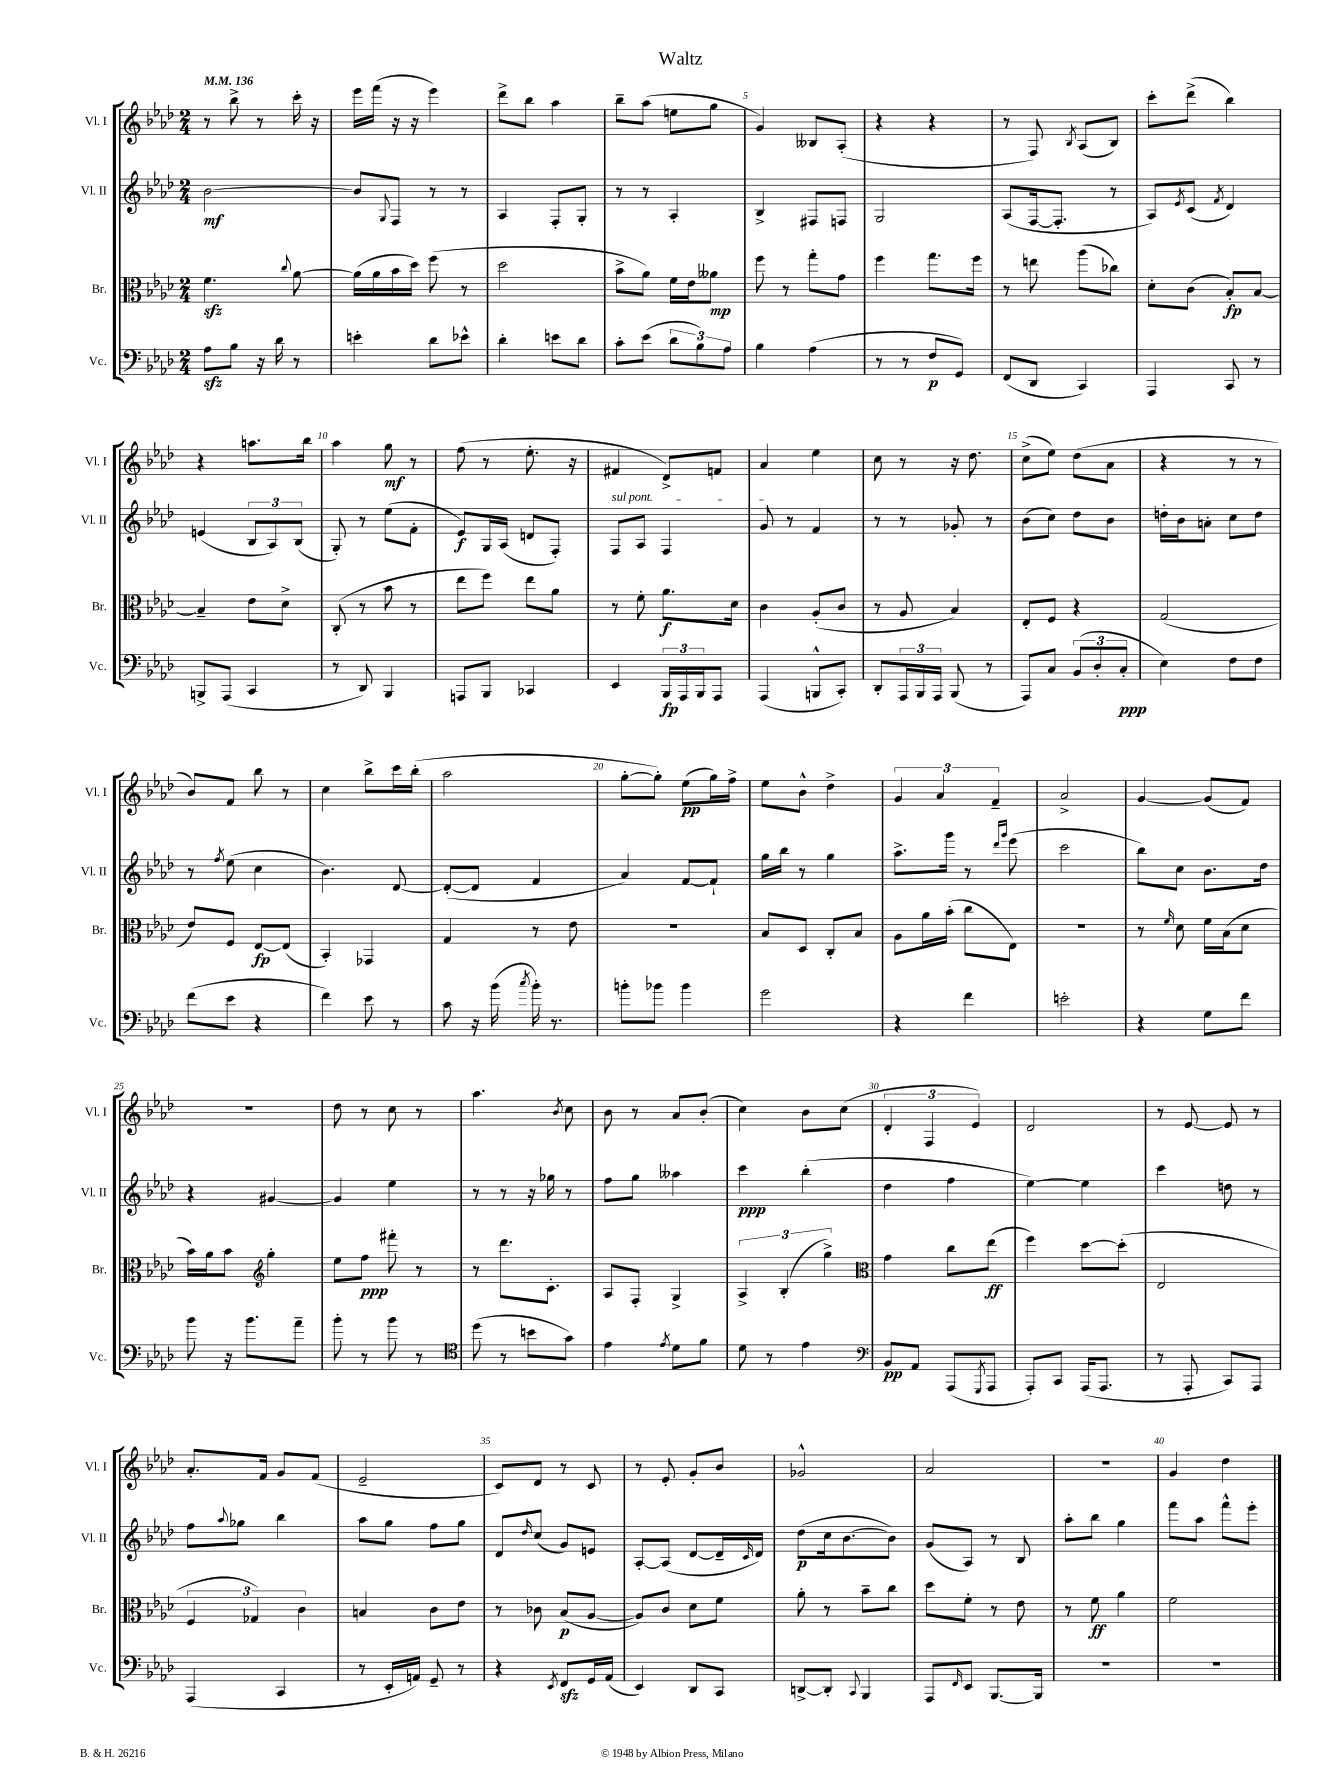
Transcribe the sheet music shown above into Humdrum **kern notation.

**kern	**kern	**kern	**kern
*staff4	*staff3	*staff2	*staff1
*clefF4	*clefC3	*clefG2	*clefG2
*k[b-e-a-d-]	*k[b-e-a-d-]	*k[b-e-a-d-]	*k[b-e-a-d-]
*M2/4	*M2/4	*M2/4	*M2/4
*MM136	*MM136	*MM136	*MM136
8A-	4.f	[2b-	8r
8B-	.	.	8bb-^
16r	.	.	8r
16d-	.	.	.
.	8qqcc	.	.
8r	[8a-	.	16ccc'
.	.	.	16r
=	=	=	=
4e'	(16a-]	8b-]	16eee-
.	16a-	.	(16fff
.	.	8qqG	.
.	16b-	8F	16r
.	16dd-)	.	16r
8d-	(8ff	8r	4eee-)
8e-^^	8r	8r	.
=	=	=	=
4d-'	2dd-	4A-	8ddd-^
.	.	.	8bb-
8e	.	8F'	4aa-
8d-	.	8G'	.
=	=	=	=
8c'	8b-^	8r	8bb-~
(8e-	8a-)	8r	(8aa-
12d-	16f	4A-'	8ee
.	16e-	.	.
12B-)	.	.	.
.	8a--	.	8gg
12A-	.	.	.
=	=	=	=
4B-	8ff	4B-^	4g)
.	8r	.	.
(4A-	8gg'	8F#	8B--
.	8g	8F	(8A-'
=	=	=	=
8r	4ff	2G	4r
8r	.	.	.
8F	8.gg	.	4r
8GG)	.	.	.
.	16ff	.	.
=	=	=	=
(8FF	8r	(8A-	8r
8DD-	8ee	[16F	8F)
.	.	8.F']	.
.	.	.	8qB-
4CC)	(8aa-	.	(8A-
.	8cc-)	8r	8B-)
=	=	=	=
4AAA-	8d-'	8A-)	8ccc'
.	.	8qe-	.
.	(8c	(8c	(8ddd-^
.	.	8qf	.
8CC	8B-')	4d-)	4bb-)
8r	[8B-	.	.
=	=	=	=
8BBB^	4B-~]	(4e	4r
(8AAA-	.	.	.
4CC	8e-	12B-	8.aa
.	.	12A-)	.
.	8d-^	.	.
.	.	(12B-	.
.	.	.	16bb-
=	=	=	=
8r	(8C'	8G')	4aa-
8DD-)	8r	8r	.
4BBB-	8b-	(8ee-	8gg
.	8r	8f'	8r
=	=	=	=
8AAA	8ee-	8e-)	(8ff
8BBB-	8ff)	16G	8r
.	.	(16A-	.
4CC-	8ee-	8d	8.ee-'
.	8a-	8F')	.
.	.	.	16r
=	=	=	=
4EE-	8r	8F	4f#
.	8f'	8A-	.
24BBB-	8.a-	4F	8d-^)
24AAA-	.	.	.
24BBB-	.	.	.
8AAA-	.	.	8f
.	16d-	.	.
=	=	=	=
(4AAA-	4c	8g	4a-
.	.	8r	.
8BBB^^	(8A-'	4f	4ee-
8CC')	8c	.	.
=	=	=	=
8DD-'	8r	8r	8cc
24AAA-	8A-	8r	8r
24BBB-	.	.	.
24AAA-	.	.	.
(8BBB-	4B-)	8g-'	16r
.	.	.	8.dd-
8r	.	8r	.
=	=	=	=
8AAA-)	8E-'	(8b-	(8cc^
8C	8F	8cc)	8ee-)
(12BB-	4r	8dd-	(8dd-
12D-'	.	.	.
.	.	8b-	8a-
12C'	.	.	.
=	=	=	=
4E-)	(2G	16dd'	4r
.	.	16b-	.
.	.	8a'	.
8F	.	8cc	8r
8F	.	8dd	8r
=	=	=	=
(8f	8e-)	8r	8b-)
.	.	8qff	.
8e-	8F	(8ee-	8f
4r	[8E-	4cc	8bb-
.	(8E-]	.	8r
=	=	=	=
4f)	4BB-')	4.b-)	4cc
8e-	4GG-	.	8bb-^
8r	.	[8d-	16ccc
.	.	.	(16bb-'
=	=	=	=
8c	4G	(8d-'_	2aa-
16r	.	8d-]	.
(16b-	.	.	.
8qcc	.	.	.
16b-')	8r	4f	.
8.r	.	.	.
.	8e-	.	.
=	=	=	=
8b'	2r	4a-)	[8gg'
8b-	.	.	8gg'])
4b-	.	[8f	(8ee-
.	.	8f`]	16gg)
.	.	.	16ff^
=	=	=	=
2g	8B-	16gg	8ee-
.	.	16bb-	.
.	8D-	8r	8b-^^
.	8C'	4gg	4dd-^
.	8B-	.	.
=	=	=	=
4r	8A-	8.aa-^	6g
.	16a-	.	.
.	.	.	6a-
.	(16b-'	16ggg	.
4f	8cc	8r	.
.	.	.	6f~
.	.	16qqddd-	.
.	.	16qqggg	.
.	8E-)	(8eee-	.
=	=	=	=
2e'	2r	2ccc	2a-^
=	=	=	=
4r	8r	8bb-)	[4g
.	16qqf	.	.
.	8d-	8cc	.
8G	16f	8.b-	(8g]
.	(16B-	.	.
8f	8d-	.	8f)
.	.	16dd-	.
=	=	=	=
8b-	16b-)	4r	2r
.	16a-	.	.
16r	8b-	.	.
8.b-	.	.	.
*	*clefG2	*	*
.	4gg'	[4g#	.
8a-~	.	.	.
=	=	=	=
8b-'	8ee-	4g#]	8dd-
8r	8ff	.	8r
8b-	8fff#'	4ee-	8cc
8r	8r	.	8r
=	=	=	=
*clefC4	*	*	*
(8dd-	8r	8r	4.aa-
8r	8.ddd-	8r	.
8b	.	16r	.
.	8.c'	16gg-	.
.	.	.	8qb-
8g)	.	8r	8cc
=	=	=	=
4e-	8A-	8ff	8b-
.	8F'	8gg	8r
8qe-	.	.	.
8d-	4G^	4aa--	8a-
8f	.	.	(8b-'
=	=	=	=
8d-	6A-^	4ccc	4cc)
8r	.	.	.
.	(6B-'	.	.
4e-	.	(4bb-'	8b-
.	6gg^)	.	.
.	.	.	(8cc
=	=	=	=
*clefF4	*clefC3	*	*
8BB-	4g	4dd-	6d-'
8AA-	.	.	.
.	.	.	6F
(8AAA-	8cc	4ff	.
.	.	.	6e-)
8qGGG	.	.	.
8AAA-	(8ee-	.	.
=	=	=	=
8AAA-')	4ff)	[4ee-)	2d-
8CC	.	.	.
(16AAA-	[8dd-	4ee-]	.
8.AAA-	.	.	.
.	(8dd-']	.	.
=	=	=	=
8r	2E-	4ccc	8r
8AAA-'	.	.	[8e-
8CC)	.	8dd	8e-]
8AAA-	.	8r	8r
=	=	=	=
(4AAA-	6F	8ff	8.a-'
.	.	8qqaa-	.
.	.	8gg-	.
.	6G-)	.	.
.	.	.	16f
4CC	.	4bb-	8g
.	6c	.	.
.	.	.	(8f
=	=	=	=
8r	4B	8aa-	2e-~
16EE-'	.	8gg	.
16AA)	.	.	.
8GG~	8c	8ff	.
8r	8e-	8gg	.
=	=	=	=
4r	8r	8d-	8c)
.	.	16qqdd-	.
.	8c-	(8cc	8d-
8qEE-	.	.	.
8FF	(8B-	8g)	8r
16GG	[8A-	8e	8c
(16AA-	.	.	.
=	=	=	=
4EE-)	8A-])	[8A-'	8r
.	8c	(8A-]	8e-'
8DD-	8d-	[8d-	8g'
8CC	8f	16d-~]	8b-
.	.	16qqc	.
.	.	16d-)	.
=	=	=	=
[8DD^	8a-'	(8dd-	2g-^^
8DD']	8r	16cc	.
.	.	[8.b-	.
8qqCC	.	.	.
4BBB-	8b-~	.	.
.	8cc	8b-])	.
=	=	=	=
8AAA-	8dd-	(8g	2a-
16qqFF	.	.	.
8EE-	8f'	8A-)	.
[8.BBB-	8r	8r	.
.	8e-	8B-	.
16BBB-]	.	.	.
=	=	=	=
2r	8r	8aa-'	2r
.	8f	8bb-	.
.	4a-	4gg	.
=	=	=	=
2r	2f	8fff	4g
.	.	8aa-	.
.	.	8fff^^	4dd-
.	.	8eee-'	.
==	==	==	==
*-	*-	*-	*-
